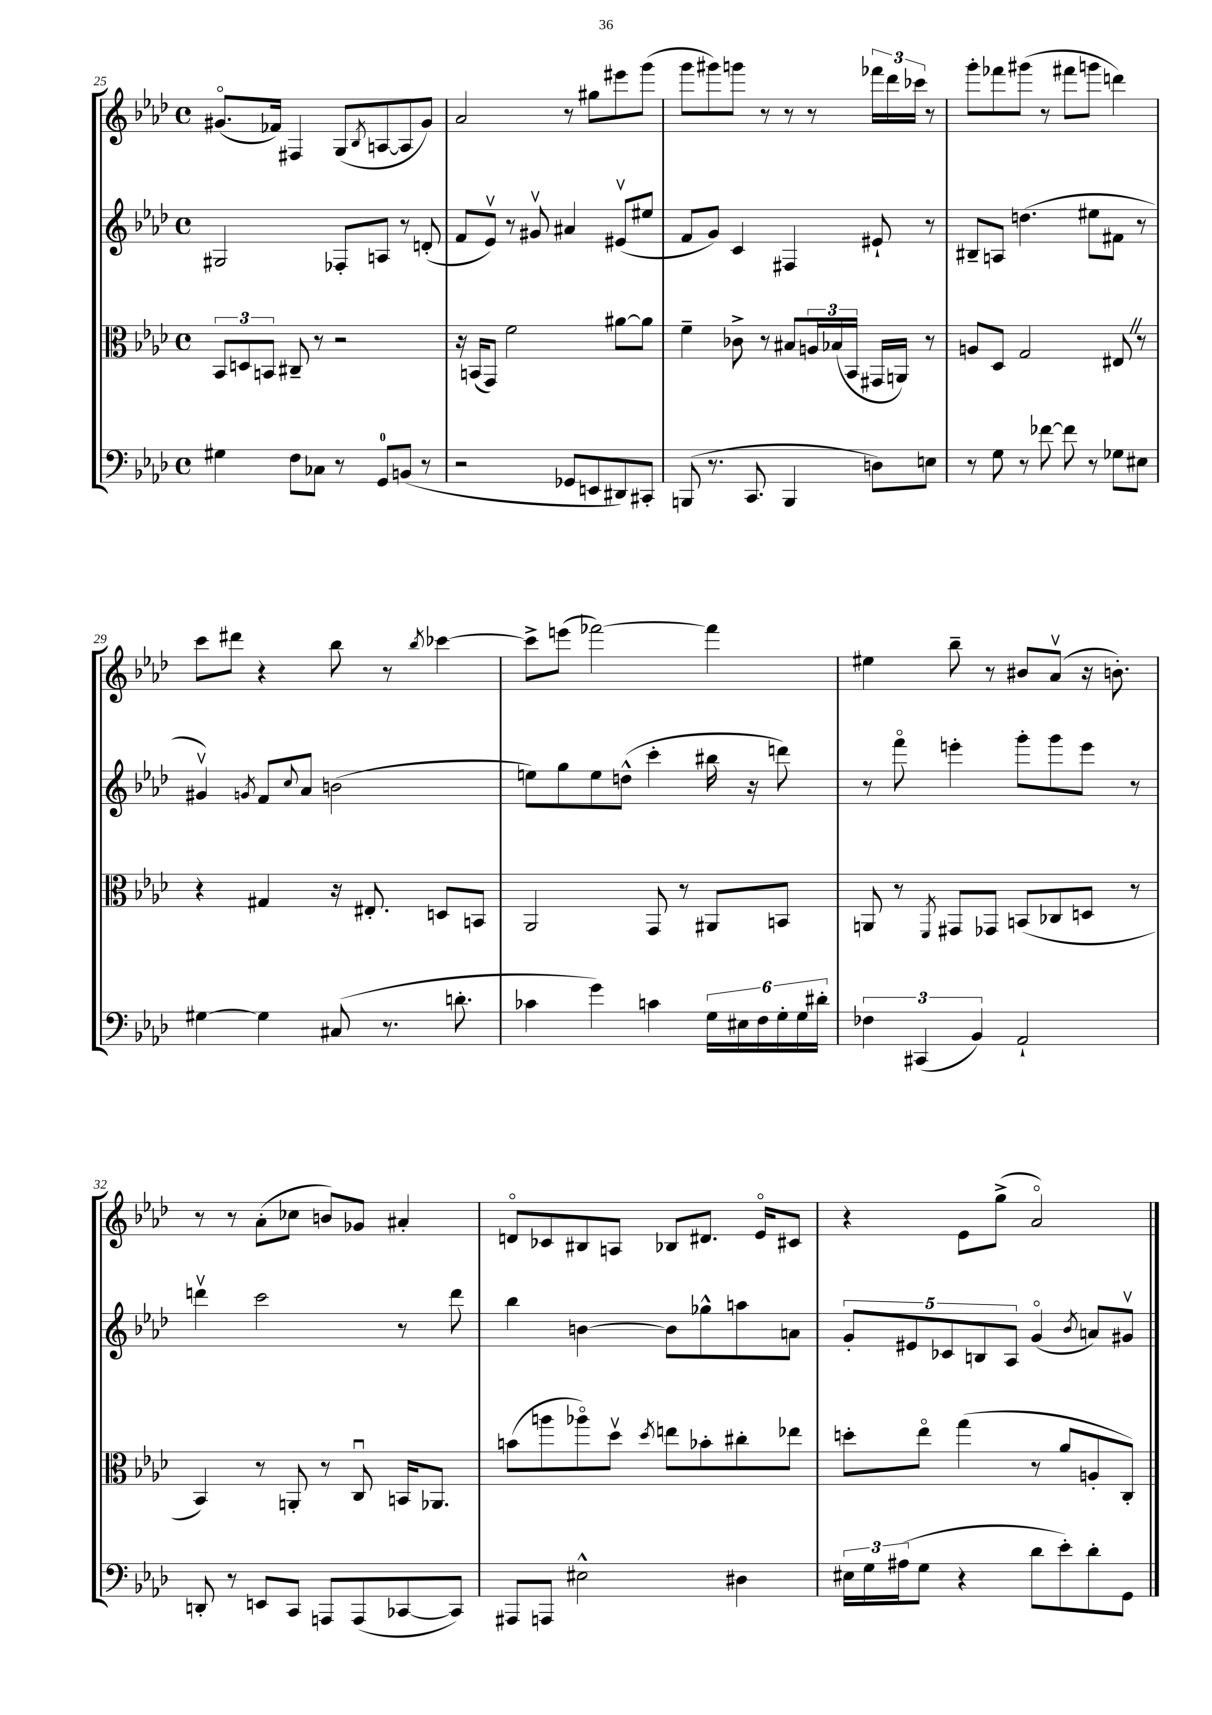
<<
\new StaffGroup <<
\new Staff = "s0" {
    \clef treble \key aes \major \defaultTimeSignature \time 4/4
    gis'8.\flageolet( fes'16) fis4 g8( \acciaccatura { bes8 } a8~ a8 gis'8) |
    aes'2 r8 gis''8 eis'''8 g'''8( |
    g'''8 gis'''8) g'''8 r8 r8 r8 \tuplet 3/2 { fes'''16 des'''16 ces'''16 } r8 |
    g'''8-. fes'''8 gis'''8( r8 fis'''8 g'''8 d'''4) |
    c'''8 dis'''8 r4 bes''8 r8 \acciaccatura { bes''8 } ces'''4~ |
    ces'''8-> e'''8( fes'''2~) fes'''4 |
    eis''4 bes''8-- r8 bis'8 aes'8\upbow( r16 b'8.-.) |
    r8 r8 aes'8-.( ces''8 b'8) ges'8 ais'4-. |
    d'8\flageolet ces'8 bis8 a8 bes8 dis'8. ees'16\flageolet cis'8 |
    r4 ees'8 g''8->( aes'2\flageolet) \bar "|." |
}
\new Staff = "s1" {
    \clef treble \key aes \major \defaultTimeSignature \time 4/4
    gis2 fes8-. a8 r8 d'8-.( |
    f'8 ees'8\upbow) r8 gis'8\upbow ais'4 eis'8\upbow( eis''8 |
    f'8 g'8) c'4 fis4 eis'8-! r8 |
    bis8-- a8 d''4.( eis''8 fis'8 r8 |
    gis'4\upbow) \acciaccatura { g'8 } f'8 \appoggiatura { c''8 } aes'8 b'2( |
    e''8) g''8 e''8 d''8-^( c'''4-. bis''16 r16 d'''8) |
    r8 f'''8\flageolet e'''4-. g'''8-. g'''8 e'''8 r8 |
    d'''4\upbow c'''2 r8 d'''8 |
    bes''4 b'4~ b'8 ges''8-^ a''8 a'8 |
    \tuplet 5/4 { g'8-. eis'8 ces'8 b8 aes8 } g'4\flageolet( \acciaccatura { bes'8 } a'8) gis'8\upbow \bar "|." |
}
\new Staff = "s2" {
    \clef alto \key aes \major \defaultTimeSignature \time 4/4
    \tuplet 3/2 { bes,8 d8 b,8 } cis8-- r8 r2 |
    r16 b,16( g,8) f'2 ais'8~ ais'8 |
    f'4-- ces'8-> r8 bis8 \tuplet 3/2 { a16 bes16( bes,16 } gis,16 a,16) r8 |
    a8 des8 g2 eis8 \once \override BreathingSign.text = \markup { \musicglyph "scripts.caesura.straight" } \breathe r8 |
    r4 gis4 r16 eis8.-. d8 b,8 |
    aes,2 g,8 r8 ais,8 b,8 |
    a,8 r8 \acciaccatura { f,8 } gis,8 ges,8 b,8( ces8 d8 r8 |
    bes,4) r8 a,8-. r8 c8\downbow b,16 aes,8. |
    b'8( a''8 aes''8\flageolet) des''8\upbow \acciaccatura { des''8 } e''8 bes'8-. cis''8-. ees''8 |
    d''8-. ees''8\flageolet g''4( r8 aes'8 a8-. c8-.) \bar "|." |
}
\new Staff = "s3" {
    \clef bass \key aes \major \defaultTimeSignature \time 4/4
    gis4 f8 ces8 r8 g,8-0 b,8( r8 |
    r2 ges,8 e,8 dis,8) cis,8-. |
    b,,8( r8. c,8. b,,4 d8) e8 |
    r8 g8 r8 fes'8~ fes'8 r8 ges8 eis8 |
    gis4~ gis4 cis8( r8. d'8.-. |
    ces'4 g'4) c'4 \tuplet 6/4 { g16 eis16 f16 g16-. g16 dis'16-. } |
    \tuplet 3/2 { fes4 cis,4( bes,4) } aes,2-! |
    d,8-. r8 e,8 c,8 a,,8 a,,8( ces,8~ ces,8) |
    ais,,8 a,,8 eis2-^ dis4 |
    \tuplet 3/2 { eis16 g16 ais16( } g8 r4 des'8 ees'8-.) des'8-. g,8 \bar "|." |
}
>>
>>
\layout { \context { \Score currentBarNumber = #25 } }
